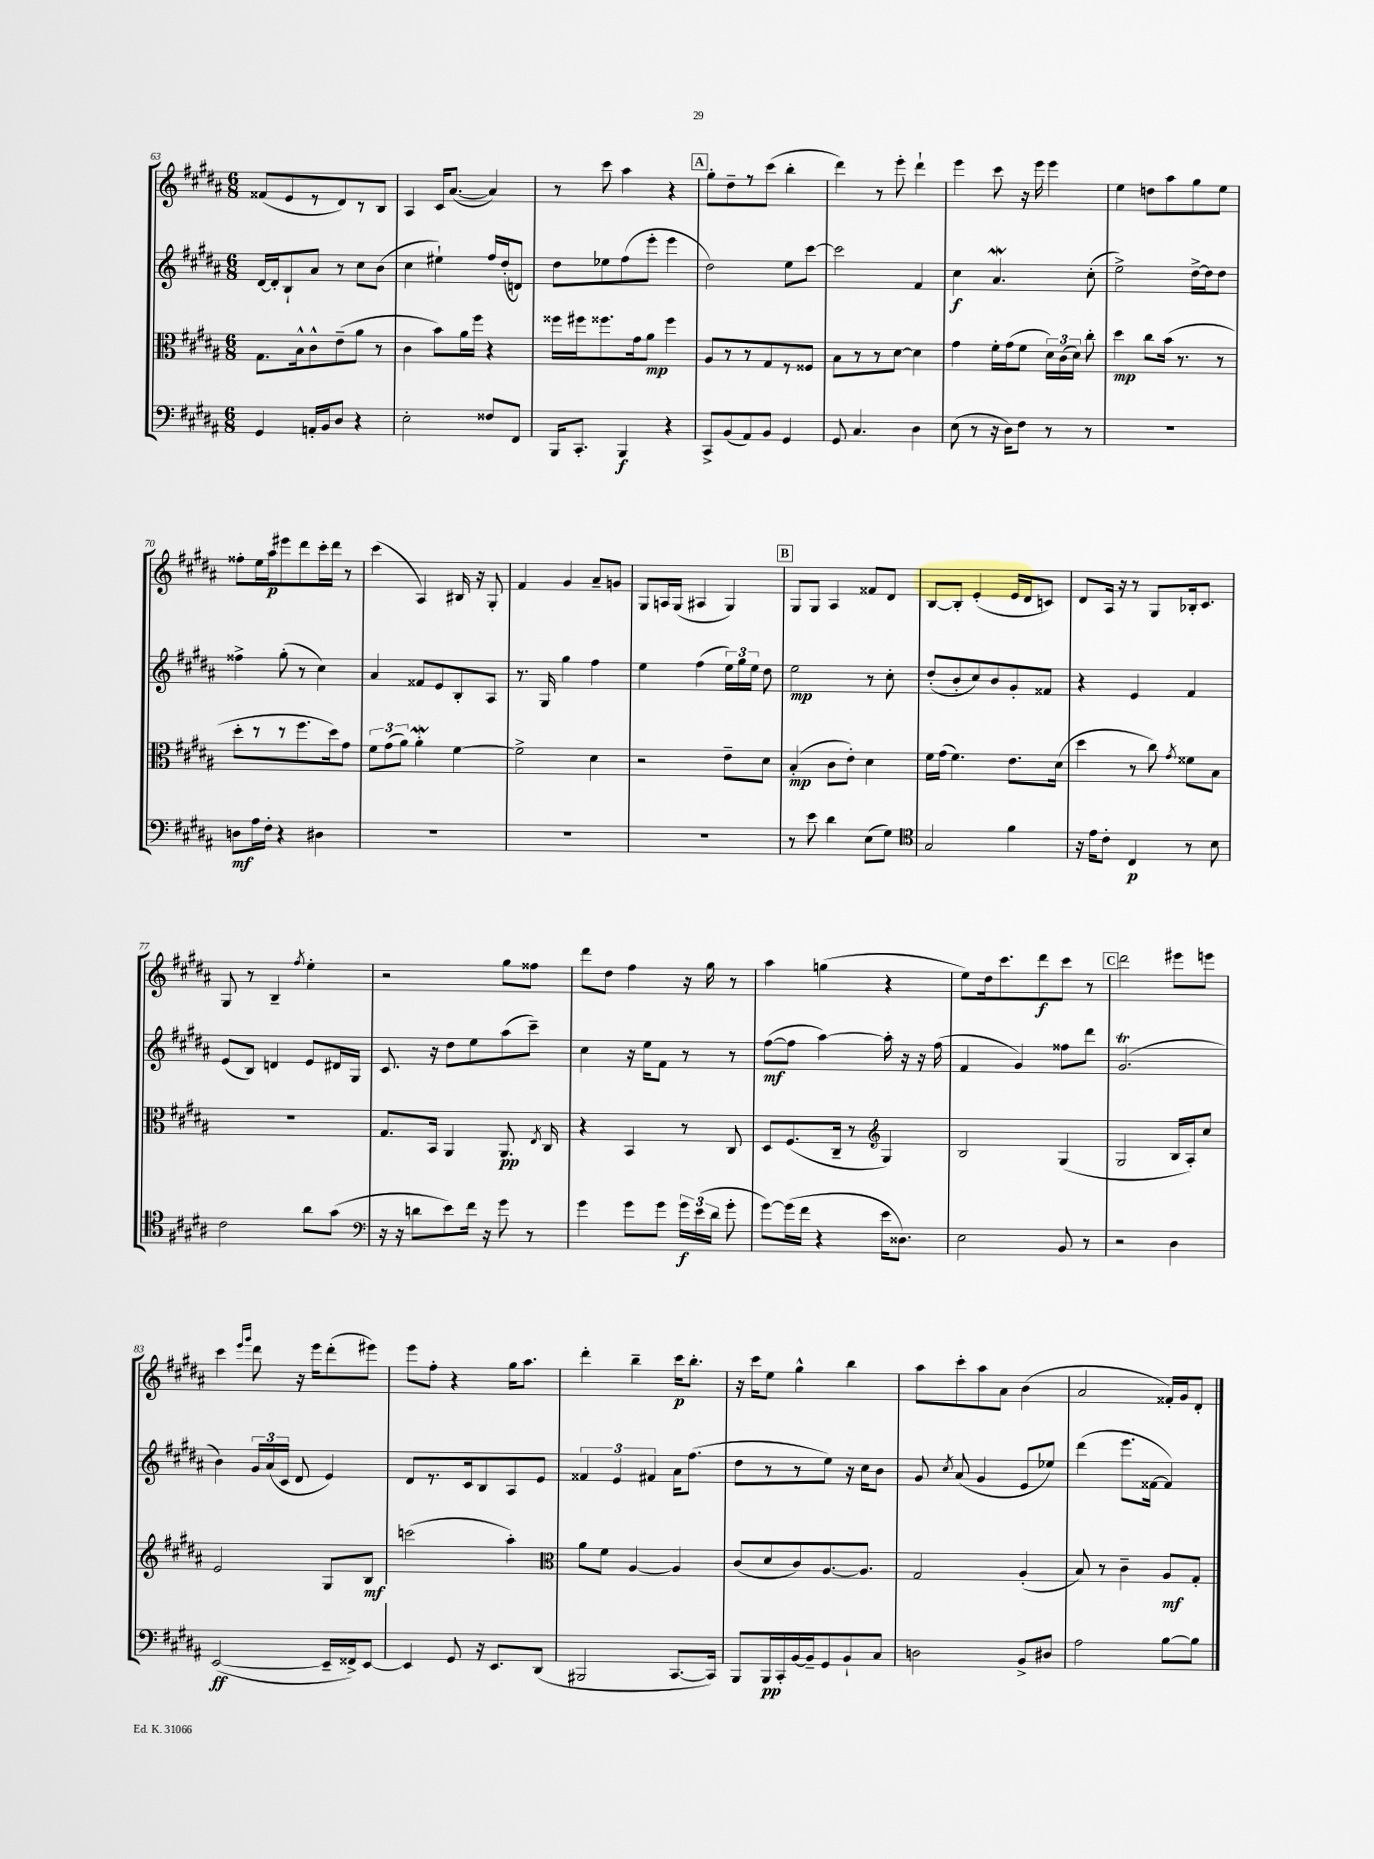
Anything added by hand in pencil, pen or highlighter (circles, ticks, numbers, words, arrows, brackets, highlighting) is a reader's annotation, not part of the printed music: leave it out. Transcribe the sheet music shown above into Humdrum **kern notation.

**kern	**dynam	**kern	**dynam	**kern	**dynam	**kern	**dynam
*part4	*part4	*part3	*part3	*part2	*part2	*part1	*part1
*staff4	*staff4	*staff3	*staff3	*staff2	*staff2	*staff1	*staff1
*clefF4	*	*clefC3	*	*clefG2	*	*clefG2	*
*k[f#c#g#d#a#]	*	*k[f#c#g#d#a#]	*	*k[f#c#g#d#a#]	*	*k[f#c#g#d#a#]	*
*M6/8	*	*M6/8	*	*M6/8	*	*M6/8	*
=63	=63	=63	=63	=63	=63	=63	=63
4GG#/	.	8.G#\L	.	[16d#/LL	.	(8f##X/L	.
.	.	.	.	16d#'/J]	.	.	.
.	.	.	.	8B`/	.	8e/	.
.	.	16B^^\k	.	.	.	.	.
16AAn'/LL	.	8c#^^\	.	8a#/J	.	8r	.
16BB/J	.	.	.	.	.	.	.
8D#/J	.	(8e~\	.	8r	.	8d#/)	.
4r	.	8a#\J	.	8cc#\L	.	8r	.
.	.	8r	.	(8b\J	.	8B/J	.
=64	=64	=64	=64	=64	=64	=64	=64
2E'\	.	4c#\	.	4cc#\	.	4A#/	.
.	.	8b\L)	.	4ee#X`\)	.	16c#/KL	.
.	.	.	.	.	.	([8.a#/J	.
.	.	16a#\L	.	.	.	.	.
.	.	16ff#\JJ	.	.	.	.	.
8F##X/L	.	4r	.	16ff#/LL	.	4a#/])	.
.	.	.	.	(16dd#'/J	.	.	.
8FF#/J	.	.	.	8dn/J)	.	.	.
=65	=65	=65	=65	=65	=65	=65	=65
16BBB/KL	.	16ff##X\LL	.	8dd#\L	.	8r	.
8.CC#'/J	.	16ff#X\J	.	.	.	.	.
.	.	8.ff##X\	.	8ee-X\	.	8ccc#\	.
4BBB/	f	.	.	(8ff#\	.	4aa#\	.
.	.	16g#\k	.	.	.	.	.
.	.	8a#\J	mp	8eee'\J	.	.	.
4r	.	4ff##\	.	4eee\	.	4r	.
!!LO:REH:place=s1:t=A
=66	=66	=66	=66	=66	=66	=66	=66
8CC#^/L	.	8A#/L	.	2dd#\)	.	8gg#'\L	.
(8BB/	.	8r	.	.	.	8dd#~\	.
8AA#/)	.	8r	.	.	.	8r	.
8BB/J	.	8G#/	.	.	.	(8ccc#\J	.
4GG#/	.	8r	.	8ee\L	.	4bb'\	.
.	.	8F##X/J	.	[8ccc#\J	.	.	.
=67	=67	=67	=67	=67	=67	=67	=67
8GG#/	.	8B\L	.	2ccc#\]	.	4ddd#\)	.
4.C#/	.	8r	.	.	.	.	.
.	.	8r	.	.	.	8r	.
.	.	[8d#\J	.	.	.	8eee'\	.
4D#\	.	4d#\]	.	4f#/	.	4ddd#`\	.
=68	=68	=68	=68	=68	=68	=68	=68
(8E\	.	4g#\	.	4cc#\	f	4eee\	.
8r	.	.	.	.	.	.	.
16r	.	16f#'\LL	.	4.a#W/	.	8ccc#\	.
16D#\KL)	.	(16g#\J	.	.	.	.	.
8F#\J	.	8f#\J	.	.	.	16r	.
.	.	.	.	.	.	16eee\	.
8r	.	24d#\LL)	.	.	.	4eee\	.
.	.	(24c#\	.	.	.	.	.
.	.	24d#\JJ)	.	.	.	.	.
8r	.	8cc#'\	.	(8cc#'\	.	.	.
=69	=69	=69	=69	=69	=69	=69	=69
2.r	.	4dd#\	mp	2ee^\)	.	4ee\	.
.	.	8cc#\L	.	.	.	8ddn\L	.
.	.	(16b\Jk	.	.	.	8aa#\	.
.	.	8.r	.	.	.	.	.
.	.	.	.	[16dd#^\LL	.	8gg#\	.
.	.	.	.	16dd#\J]	.	.	.
.	.	8r	.	8dd#\J	.	8ee\J	.
!!LO:LB:g=z
=70	=70	=70	=70	=70	=70	=70	=70
8Dn\L	mf	8dd#'\L	.	4ff##X^\	.	8ff##X'\L	.
16A#\L	.	8r	.	.	.	16ee\L	.
16F#'\JJ	.	.	.	.	.	16aa#\J	p
4r	.	8r	.	(8gg#'\	.	8eee#X\	.
.	.	8.ff#\	.	8r	.	8ddd#\	.
4D#X\	.	.	.	4cc#\)	.	16ccc#'\L	.
.	.	16dd#\k)	.	.	.	16ddd#\JJ	.
.	.	8g#\J	.	.	.	8r	.
=71	=71	=71	=71	=71	=71	=71	=71
2.r	.	12f#\L	.	4a#/	.	(4ccc#\	.
.	.	(12g#\	.	.	.	.	.
.	.	12a#\J)	.	.	.	.	.
.	.	4a#W'\	.	8f##X/L	.	4A#/)	.
.	.	.	.	8e/	.	.	.
.	.	[4f#\	.	8B'/	.	16B#X/	.
.	.	.	.	.	.	16r	.
.	.	.	.	8A#/J	.	8G#'/	.
=72	=72	=72	=72	=72	=72	=72	=72
2.r	.	2f#^\]	.	8.r	.	4f#/	.
.	.	.	.	16G#/	.	.	.
.	.	.	.	4gg#\	.	4g#/	.
.	.	4d#\	.	4ff#\	.	8a#~/L	.
.	.	.	.	.	.	8gn/J	.
=73	=73	=73	=73	=73	=73	=73	=73
2.r	.	2r	.	4ee\	.	8G#/L	.
.	.	.	.	.	.	16An/L	.
.	.	.	.	.	.	(16G#/JJ	.
.	.	.	.	(4ff#\	.	4A#X/	.
.	.	8e~\L	.	24ee\LL)	.	4G#/)	.
.	.	.	.	24gg#\	.	.	.
.	.	.	.	24ee\JJ	.	.	.
.	.	8d#\J	.	8dd#\	.	.	.
!!LO:REH:place=s1:t=B
=74	=74	=74	=74	=74	=74	=74	=74
8r	.	(4B'/	mp	2ee\	mp	8G#/L	.
8e\	.	.	.	.	.	8G#/J	.
4d#\	.	8c#\L	.	.	.	4A#/	.
.	.	8e'\J)	.	.	.	.	.
(8E\L	.	4d#\	.	8r	.	8f##X/L	.
8G#\J)	.	.	.	8cc#'\	.	8d#/J	.
=75	=75	=75	=75	=75	=75	=75	=75
*clefC4	*	*	*	*	*	*	*
2G#/	.	16f#\LL	.	(8dd#'/L	.	[8B/L	.
.	.	(16g#\JJ	.	.	.	.	.
.	.	4.f#\)	.	8b'/	.	8B'/J]	.
.	.	.	.	8cc#/)	.	(4e'/	.
.	.	.	.	8b/	.	.	.
4f#\	.	8.e\L	.	8g#'/	.	16e/LL	.
.	.	.	.	.	.	16d#/J	.
.	.	.	.	8f##X/J	.	8cn/J)	.
.	.	(16d#\Jk	.	.	.	.	.
=76	=76	=76	=76	=76	=76	=76	=76
16r	.	4dd#\	.	4r	.	8d#/L	.
16e\KL	.	.	.	.	.	.	.
8c#'\J	.	.	.	.	.	16A#/Jk	.
.	.	.	.	.	.	16r	.
4C#/	p	8r	.	4e/	.	8r	.
.	.	8cc#\)	.	.	.	8G#/L	.
.	.	8qg#/	.	.	.	.	.
8r	.	8f##X\L	.	4f#/	.	16B-X'/k	.
.	.	.	.	.	.	8.c#/J	.
8B\	.	8B\J	.	.	.	.	.
!!LO:LB:g=z
=77	=77	=77	=77	=77	=77	=77	=77
2c#\	.	2.r	.	(8e/L	.	8G#/	.
.	.	.	.	8B/J)	.	8r	.
.	.	.	.	4dn/	.	4B~/	.
.	.	.	.	.	.	8qff#/	.
8a#\L	.	.	.	8e/L	.	4ee'\	.
(8g#\J	.	.	.	16d#X/L	.	.	.
.	.	.	.	16G#/JJ	.	.	.
=78	=78	=78	=78	=78	=78	=78	=78
*clefF4	*	*	*	*	*	*	*
16r	.	8.G#/L	.	8.c#/	.	2r	.
16r	.	.	.	.	.	.	.
8dn\L	.	.	.	.	.	.	.
.	.	16BB/Jk	.	16r	.	.	.
8e\)	.	4AA#/	.	8dd#\L	.	.	.
16f#\Jk	.	.	.	8ee\	.	.	.
16r	.	.	.	.	.	.	.
8g#\	.	8.AA#/	pp	(8aa#\	.	8gg#\L	.
8r	.	.	.	8ccc#~\J)	.	8ff##X\J	.
.	.	8qE/	.	.	.	.	.
.	.	16C#/	.	.	.	.	.
=79	=79	=79	=79	=79	=79	=79	=79
4g#\	.	4r	.	4cc#\	.	8ddd#\L	.
.	.	.	.	.	.	8dd#\J	.
8g#\L	.	4BB/	.	16r	.	4ff#\	.
.	.	.	.	16ee\KL	.	.	.
8g#\J	.	.	.	8f#\J	.	.	.
24g#\LL	f	8r	.	8r	.	16r	.
(24e\	.	.	.	.	.	.	.
.	.	.	.	.	.	16gg#\	.
24d#\JJ	.	.	.	.	.	.	.
8g#'\	.	8C#/	.	8r	.	8r	.
=80	=80	=80	=80	=80	=80	=80	=80
[8g#\L)	.	8D#/L	.	([8ff#\L	mf	4aa#\	.
(16g#\L]	.	(8.F#/	.	8ff#\J]	.	.	.
16f#\JJ	.	.	.	.	.	.	.
4r	.	.	.	[4aa#\)	.	(4ggn\	.
.	.	16C#~/Jk	.	.	.	.	.
.	.	8r	.	.	.	.	.
*	*	*clefG2	*	*	*	*	*
16e\KL	.	4G#/)	.	16aa#'\]	.	4r	.
8.D##X\J)	.	.	.	16r	.	.	.
.	.	.	.	16r	.	.	.
.	.	.	.	(16ff#\	.	.	.
=81	=81	=81	=81	=81	=81	=81	=81
2E\	.	2B/	.	4f#/	.	8ee\L)	.
.	.	.	.	.	.	16dd#\k	.
.	.	.	.	.	.	8.ccc#\	.
.	.	.	.	4g#/)	.	.	.
.	.	.	.	.	.	8ddd#\	f
8BB/	.	(4G#/	.	8ff##X\L	.	8ccc#\J	.
8r	.	.	.	8ddd#\J	.	8r	.
!!LO:REH:place=s1:t=C
=82	=82	=82	=82	=82	=82	=82	=82
2r	.	2G#/	.	(2.g#T/	.	2ddd#\	.
4D#\	.	16B/LL	.	.	.	8eee#X\L	.
.	.	16A#'/J)	.	.	.	.	.
.	.	8cc#/J	.	.	.	8eeen\J	.
!!LO:LB:g=z
=83	=83	=83	=83	=83	=83	=83	=83
([2EE/	ff	2e/	.	4b\)	.	4ccc#\	.
.	.	.	.	.	.	16qqeee/LL	.
.	.	.	.	.	.	16qqggg#/JJ	.
.	.	.	.	24g#/LL	.	8ddd#\	.
.	.	.	.	(24a#/	.	.	.
.	.	.	.	24c#/JJ	.	.	.
.	.	.	.	8d#/	.	16r	.
.	.	.	.	.	.	16eee\KL	.
16EE~/LL]	.	8G#/L	.	4e/)	.	(8ddd#'\	.
16FF##X^/J)	.	.	.	.	.	.	.
[8EE/J	.	8B/J	mf	.	.	8eee#X\J)	.
=84	=84	=84	=84	=84	=84	=84	=84
4EE/]	.	(2cccn\	.	8d#/L	.	8eee\L	.
.	.	.	.	8.r	.	8ff#'\J	.
8GG#/	.	.	.	.	.	4r	.
.	.	.	.	16c#/k	.	.	.
16r	.	.	.	8B/	.	.	.
8.EE/L	.	.	.	.	.	.	.
.	.	4aa#'\)	.	8A#/	.	16gg#\KL	.
.	.	.	.	.	.	8.aa#\J	.
(8DD#/J	.	.	.	8e/J	.	.	.
=85	=85	=85	=85	=85	=85	=85	=85
*	*	*clefC3	*	*	*	*	*
2BBB#X/	.	8a#\L	.	6f##X/	.	4ddd#'\	.
.	.	8f#\J	.	.	.	.	.
.	.	.	.	6e/	.	.	.
.	.	[4A#/	.	.	.	4bb~\	.
.	.	.	.	6f#X/	.	.	.
[8.CC#/L	.	4A#/]	.	16a#\KL	.	16ccc#\KL	p
.	.	.	.	(8.ff#\J	.	8.bb'\J	.
16CC#/Jk])	.	.	.	.	.	.	.
=86	=86	=86	=86	=86	=86	=86	=86
8BBB/L	.	(8c#/L	.	8dd#\L	.	16r	.
.	.	.	.	.	.	16ccc#\KL	.
16BBB/L	pp	8d#/	.	8r	.	8ee\J	.
16CC#'/	.	.	.	.	.	.	.
[16BB/	.	8c#/)	.	8r	.	4gg#^^\	.
16BB~/J]	.	.	.	.	.	.	.
8GG#/	.	[8.A#/	.	8ee\J)	.	.	.
8BB`/	.	.	.	16r	.	4bb\	.
.	.	8.A#/J]	.	16cc#\KL	.	.	.
8C#/J	.	.	.	8b\J	.	.	.
=87	=87	=87	=87	=87	=87	=87	=87
2Dn\	.	2G#/	.	8g#/	.	8aa#\L	.
.	.	.	.	8qcc#/	.	.	.
.	.	.	.	(8a#/	.	8ccc#'\	.
.	.	.	.	4g#/	.	8aa#\	.
.	.	.	.	.	.	8a#\J	.
8BB^/L	.	(4A#'/	.	8e/L	.	(4b\	.
8D#X/J	.	.	.	8ee-X/J)	.	.	.
=88	=88	=88	=88	=88	=88	=88	=88
2A#\	.	8B/)	.	(4ddd#\	.	2a#/	.
.	.	8r	.	.	.	.	.
.	.	4c#~\	.	8.eee\L	.	.	.
.	.	.	.	[16f##X\Jk	.	.	.
[8B\L	.	8A#/L	mf	4f##/])	.	16f##X'/LL)	.
.	.	.	.	.	.	16g#/J	.
8B\J]	.	8G#'/J	.	.	.	8d#'/J	.
==	==	==	==	==	==	==	==
*-	*-	*-	*-	*-	*-	*-	*-
